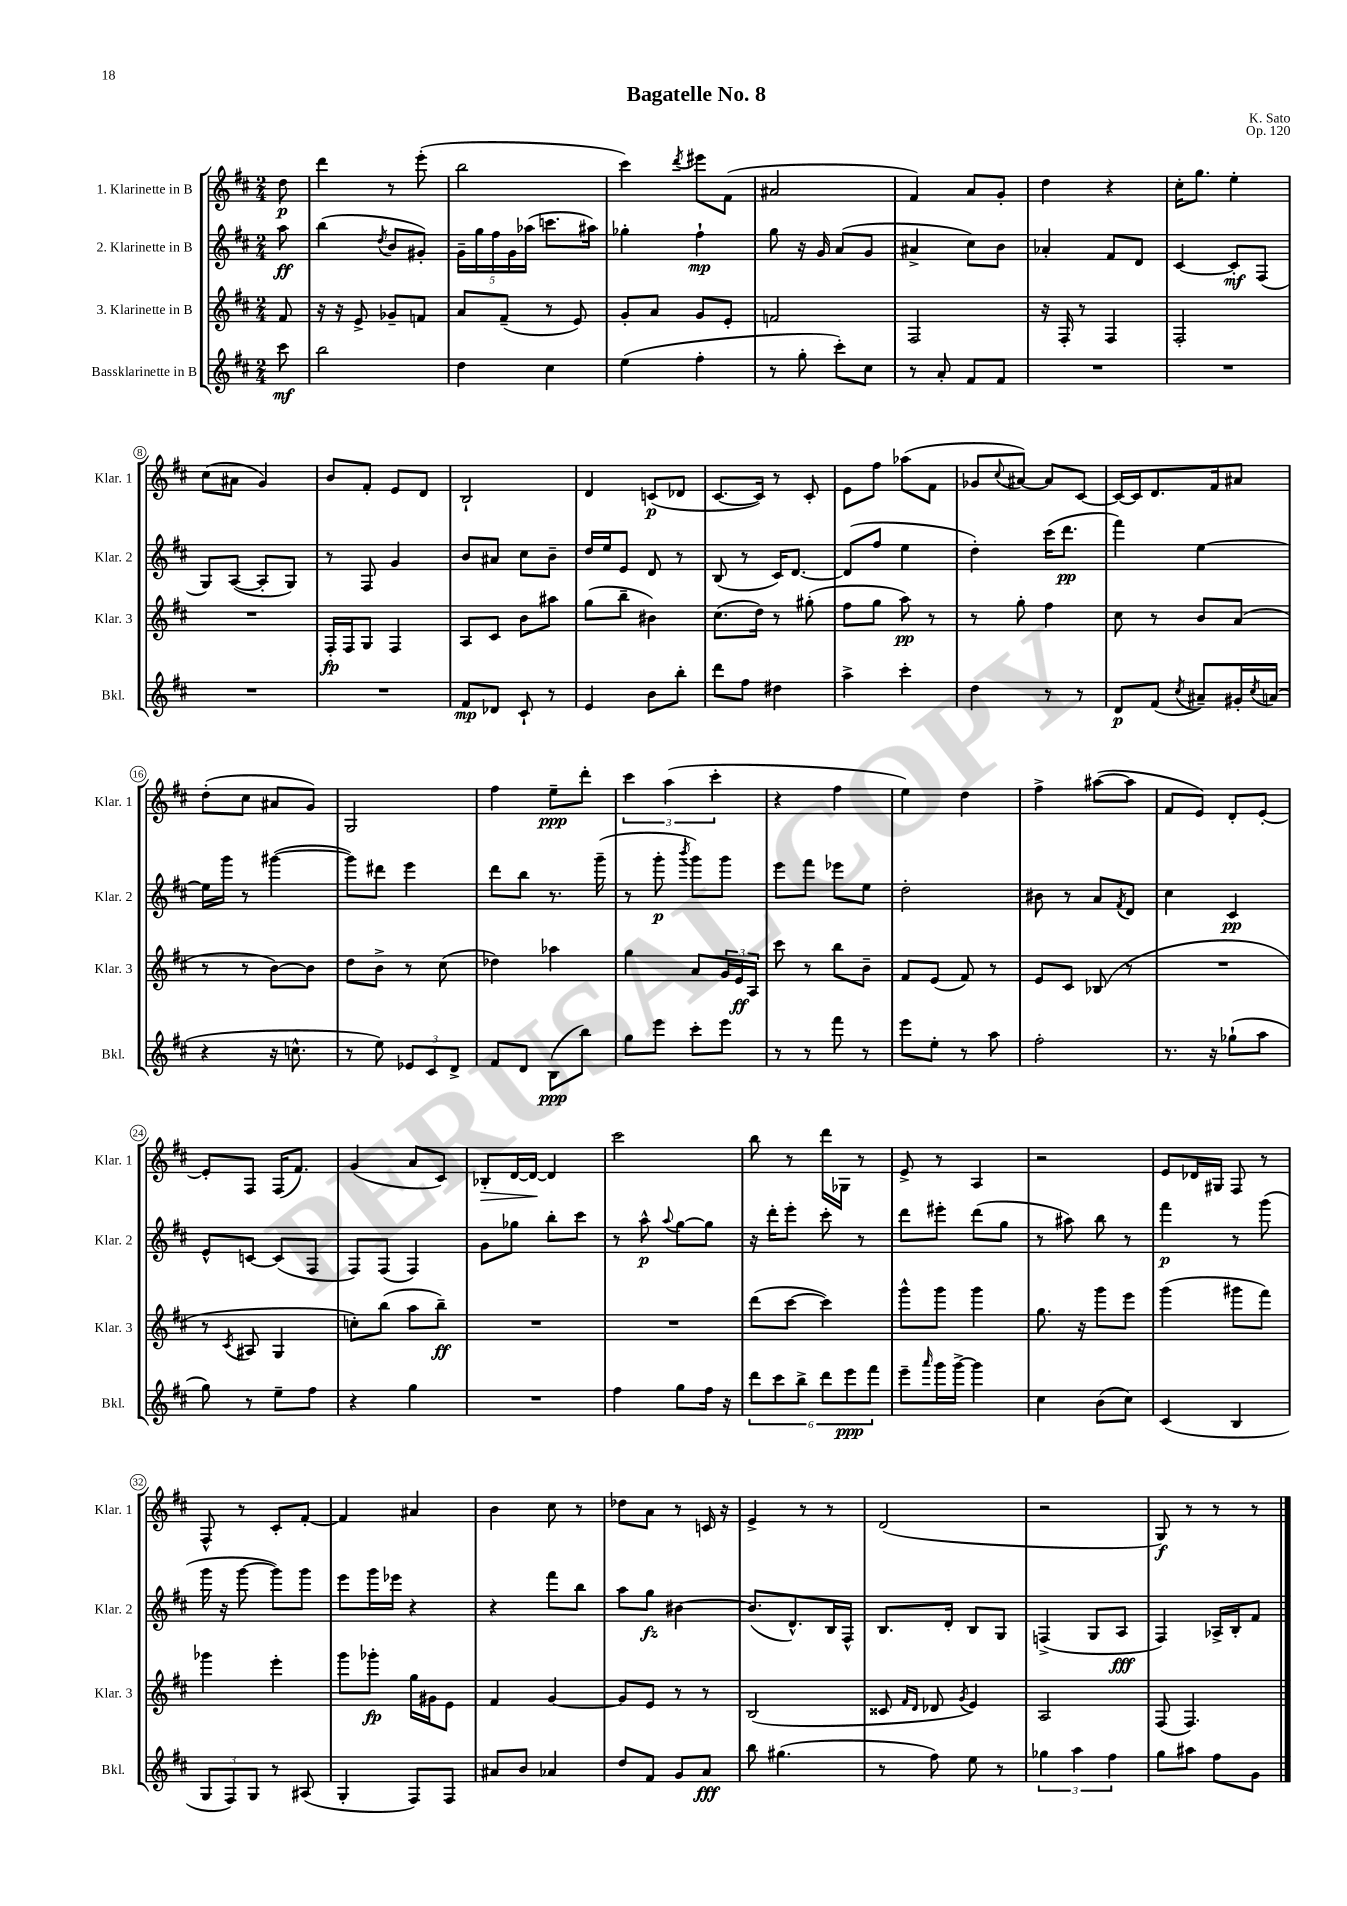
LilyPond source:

\header { title = "Bagatelle No. 8" composer = "K. Sato" opus = "Op. 120" }
<<
\new StaffGroup <<
\new Staff = "s0" \with { instrumentName = "1. Klarinette in B" shortInstrumentName = "Klar. 1" } {
    \clef treble \key d \major \numericTimeSignature \time 2/4 \partial 8
    d''8\p |
    d'''4 r8 e'''8-.( |
    b''2 |
    cis'''4) \acciaccatura { d'''8 } eis'''8 fis'8( |
    ais'2 |
    fis'4) a'8 g'8-. |
    d''4 r4 |
    cis''16-. g''8. e''4-. |
    cis''8( ais'8 g'4) |
    b'8 fis'8-. e'8 d'8 |
    b2-! |
    d'4 c'8\p( des'8 |
    cis'8.~ cis'16) r8 cis'8-. |
    e'8 fis''8 aes''8( fis'8 |
    ges'8 \appoggiatura { cis''8 } ais'8~) ais'8 cis'8~ |
    cis'16~ cis'16 d'8. fis'16 ais'8 |
    d''8-.( cis''8 ais'8 g'8) |
    g2 |
    fis''4 e''8--\ppp d'''8-. |
    \tuplet 3/2 { cis'''4 a''4( cis'''4-. } |
    r4 fis''4 |
    e''4) d''4 |
    fis''4-> ais''8~( ais''8 |
    fis'8 e'8) d'8-. e'8~-. |
    e'8-. fis8 fis16( fis'8.) |
    g'4( a'8 cis'8) |
    bes8-.\> d'16~ d'16~\! d'4 |
    cis'''2 |
    b''8 r8 d'''16 ges16 r8 |
    e'8-> r8 a4 |
    r2 |
    e'8 des'16 gis16 fis8 r8 |
    fis8-^ r8 cis'8-. fis'8~-. |
    fis'4 ais'4 |
    b'4 cis''8 r8 |
    des''8 a'8 r8 c'16 r16 |
    e'4-> r8 r8 |
    d'2( |
    r2 |
    g8\f) r8 r8 r8 \bar "|." |
}
\new Staff = "s1" \with { instrumentName = "2. Klarinette in B" shortInstrumentName = "Klar. 2" } {
    \clef treble \key d \major \numericTimeSignature \time 2/4 \partial 8
    a''8\ff |
    b''4( \acciaccatura { d''8 } b'8 gis'8-.) |
    \tuplet 5/4 { g'16-- g''16 fis''16 g'16 aes''16( } c'''8. ais''16) |
    ges''4-. fis''4-!\mp |
    g''8 r16 g'16 a'8( g'8 |
    ais'4-> cis''8) b'8 |
    aes'4-. fis'8 d'8 |
    cis'4~ cis'8-.\mf fis8( |
    g8) a8~( a8-. g8) |
    r8 fis8 g'4 |
    b'8 ais'8 cis''8 b'8-- |
    d''16 e''16 e'8 d'8 r8 |
    b8( r8 cis'16) d'8.~ |
    d'8( fis''8 e''4 |
    d''4-.) cis'''16( d'''8.\pp |
    fis'''4) e''4~ |
    e''16 g'''16 r8 gis'''4~( |
    gis'''8) dis'''8 e'''4 |
    d'''8 b''8 r8. g'''16--( |
    r8 g'''8-.\p \acciaccatura { b'''8 } g'''8) g'''8 |
    e'''8 fis'''8 ees'''8 e''8 |
    d''2-. |
    bis'8 r8 a'8 \acciaccatura { fis'8 } d'8 |
    cis''4 cis'4\pp |
    e'8-^ c'8~ c'8( fis8 |
    fis8) fis8( fis4) |
    g'8 ges''8 b''8-. cis'''8 |
    r8 a''8-^\p \appoggiatura { a''8 } g''8~ g''8 |
    r16 d'''16-. e'''8-. cis'''8-. r8 |
    d'''8 eis'''8-. d'''8( g''8 |
    r8 ais''8) b''8 r8 |
    fis'''4\p r8 g'''8( |
    g'''16 r16 g'''8~ g'''8) g'''8 |
    e'''8 g'''16 ees'''16 r4 |
    r4 fis'''8 b''8 |
    a''8 g''8\fz bis'4~ |
    bis'8.( d'8.-^) b16 fis16-^ |
    b8. d'16-. b8 g8 |
    f4->( g8 a8\fff |
    fis4) aes16-> b16-. fis'8 \bar "|." |
}
\new Staff = "s2" \with { instrumentName = "3. Klarinette in B" shortInstrumentName = "Klar. 3" } {
    \clef treble \key d \major \numericTimeSignature \time 2/4 \partial 8
    fis'8 |
    r16 r16 e'8-> ges'8-- f'8 |
    a'8 fis'8--( r8 e'8) |
    g'8-. a'8 g'8 e'8-. |
    f'2 |
    fis2 |
    r16 fis16-. r8 fis4 |
    fis2-. |
    R2 |
    fis16-.\fp fis16 g8 fis4 |
    a8 cis'8 b'8 ais''8 |
    g''8( b''8-- bis'4) |
    cis''8.( d''16) r8 gis''8-.( |
    fis''8 g''8 a''8\pp) r8 |
    r8 g''8-. fis''4 |
    cis''8 r8 b'8 a'8( |
    r8 r8 b'8~) b'8 |
    d''8 b'8-> r8 cis''8( |
    des''4) aes''4 |
    g''4 a'8 \tuplet 3/2 { g'16 e'16\ff a16 } |
    cis'''8 r8 b''8 b'8-- |
    fis'8 e'8( fis'8) r8 |
    e'8 cis'8 bes8( r8 |
    R2 |
    r8 \acciaccatura { cis'8 } ais8 g4 |
    c''8-.) b''8( a''8 b''8--\ff) |
    R2 |
    R2 |
    d'''8( cis'''8~ cis'''4) |
    g'''8-^ g'''8 g'''4 |
    g''8. r16 g'''8 e'''8 |
    g'''4( gis'''8 fis'''8) |
    ges'''4 e'''4-. |
    g'''8 ges'''8-.\fp g''16 gis'16 e'8 |
    fis'4 g'4~ |
    g'8 e'8 r8 r8 |
    b2( |
    cisis'8 \grace { fis'16 d'16 } des'8 \acciaccatura { g'8 } e'4) |
    a2 |
    fis8( fis4.) \bar "|." |
}
\new Staff = "s3" \with { instrumentName = "Bassklarinette in B" shortInstrumentName = "Bkl." } {
    \clef treble \key d \major \numericTimeSignature \time 2/4 \partial 8
    cis'''8\mf |
    b''2 |
    d''4 cis''4 |
    e''4( fis''4-. |
    r8 g''8-. cis'''8-.) cis''8 |
    r8 a'8-. fis'8 fis'8 |
    R2 |
    R2 |
    R2 |
    R2 |
    fis'8\mp des'8 cis'8-! r8 |
    e'4 b'8 b''8-. |
    d'''8 fis''8 dis''4 |
    a''4-> cis'''4-. |
    d''4 r8 r8 |
    d'8\p fis'8( \acciaccatura { cis''8 } ais'8--) gis'16-. \acciaccatura { cis''8 } a'16( |
    r4 r16 c''8.-^ |
    r8 e''8) \tuplet 3/2 { ees'8 cis'8 d'8-> } |
    fis'8 d'8 b8\ppp( b''8) |
    g''8 e'''8 cis'''8-. e'''8 |
    r8 r8 fis'''8 r8 |
    e'''8 e''8-. r8 a''8 |
    fis''2-. |
    r8. r16 ges''8-!( a''8 |
    g''8) r8 e''8-- fis''8 |
    r4 g''4 |
    R2 |
    fis''4 g''8 fis''16 r16 |
    \tuplet 6/4 { d'''8 cis'''8 b''8-> d'''8 e'''8\ppp fis'''8 } |
    e'''8-- \grace { a'''16 } g'''16 g'''16~-> g'''4 |
    cis''4 b'8( cis''8) |
    cis'4( b4 |
    \tuplet 3/2 { g8 fis8) g8 } r8 ais8( |
    g4-. fis8) fis8 |
    ais'8 b'8 aes'4 |
    d''8 fis'8 g'8 a'8\fff |
    b''8 gis''4.( |
    r8 fis''8) e''8 r8 |
    \tuplet 3/2 { ges''4 a''4 fis''4 } |
    g''8 ais''8 fis''8 g'8 \bar "|." |
}
>>
>>
\layout { \context { \Score \override BarNumber.stencil = #(make-stencil-circler 0.1 0.3 ly:text-interface::print) } }
